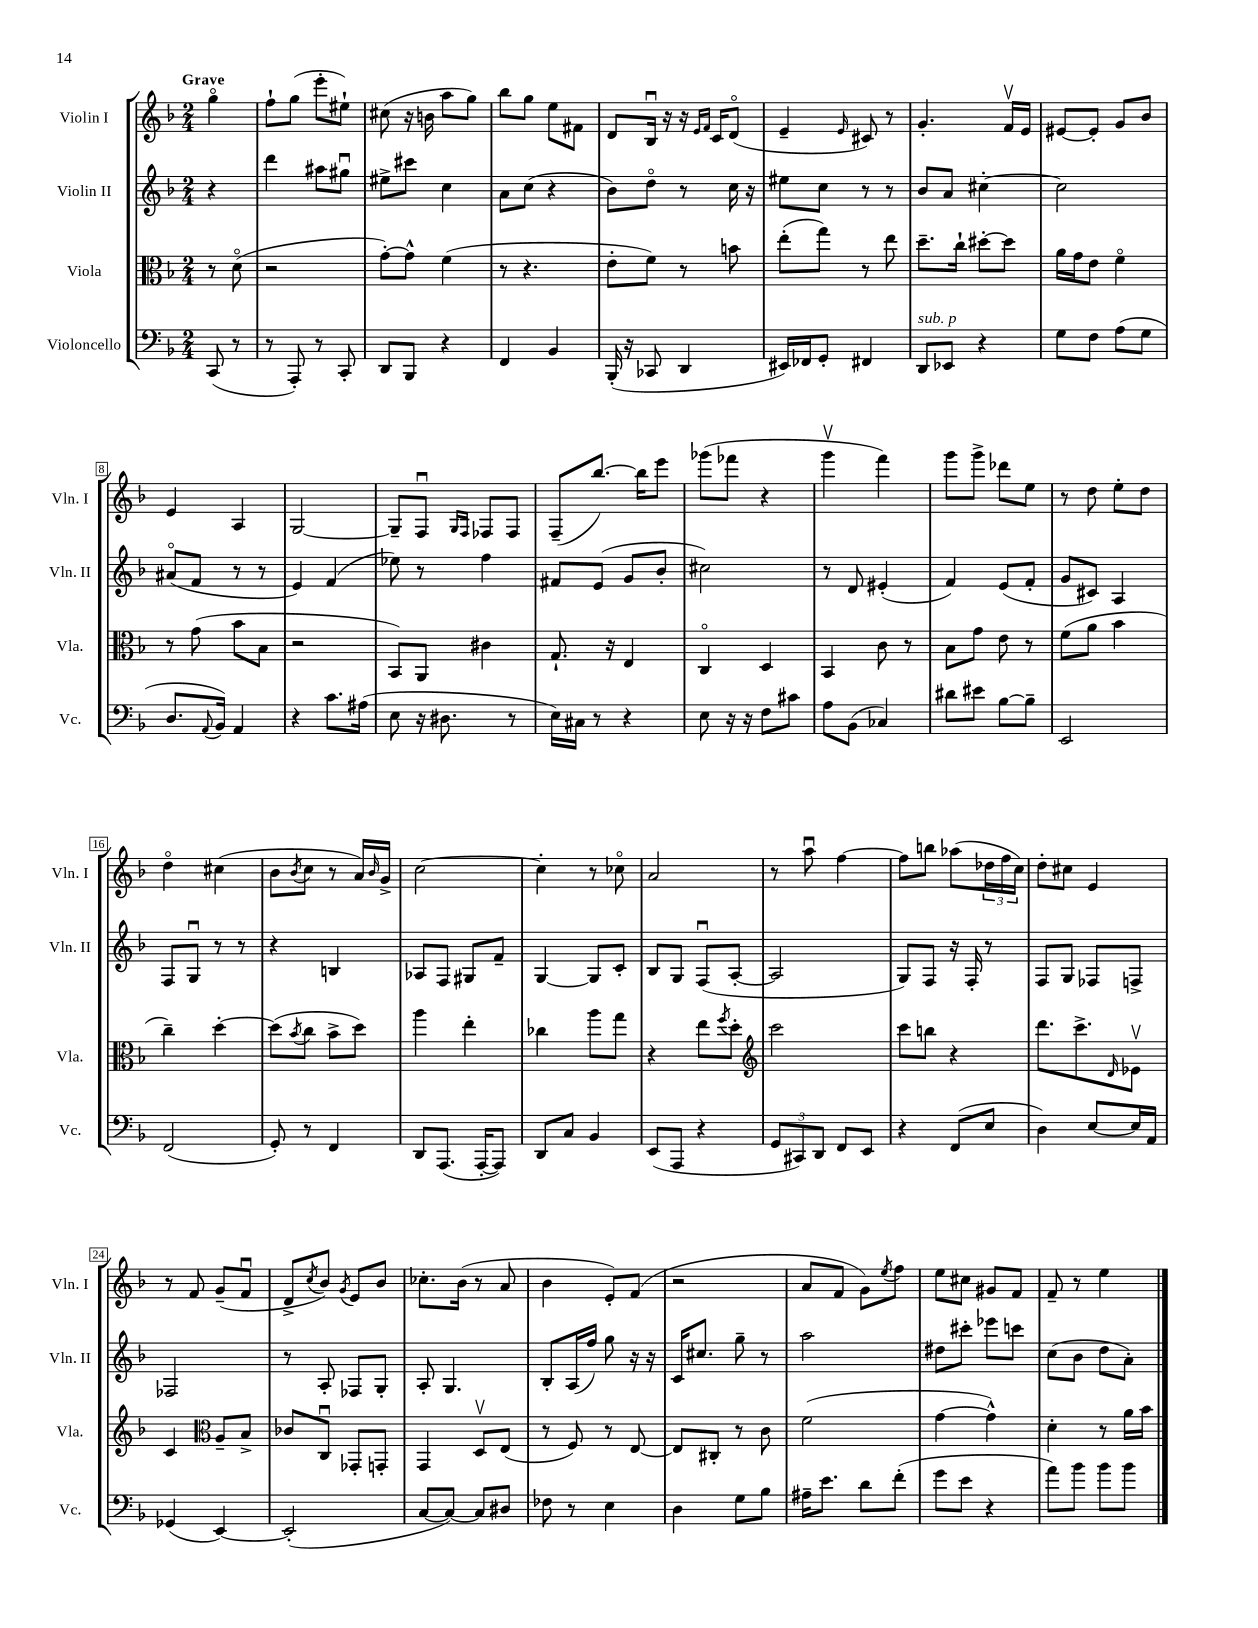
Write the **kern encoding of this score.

**kern	**kern	**kern	**kern
*part4	*part3	*part2	*part1
*staff4	*staff3	*staff2	*staff1
*I"Violoncello	*I"Viola	*I"Violin II	*I"Violin I
*I'Vc.	*I'Vla.	*I'Vln. II	*I'Vln. I
*clefF4	*clefC3	*clefG2	*clefG2
*k[b-]	*k[b-]	*k[b-]	*k[b-]
*M2/4	*M2/4	*M2/4	*M2/4
=	=	=	=
!	!	!	!LO:TX:a:B:t=Grave
(8CC/	8r	4r	4gg\
8r	(8d\	.	.
=1	=1	=1	=1
8r	2r	4ddd\	8ff`\L
8AAA'/)	.	.	(8gg\J
8r	.	8aa#X\L	8eee'\L
8CC'/	.	8gg#Xu\J	8ee#X`\J)
=2	=2	=2	=2
8DD/L	[8g'\L)	8ee#X^\L	(8cc#X\
8BBB-/J	8g^^\J]	8ccc#X\J	16r
.	.	.	16bn\
4r	(4f\	4cc\	8aa\L
.	.	.	8gg\J)
=3	=3	=3	=3
4FF/	8r	8a\L	8bb-\L
.	4.r	(8cc\J	8gg\J
4BB-/	.	4r	8ee\L
.	.	.	8f#X\J
=4	=4	=4	=4
(16BBB-'/	8e'\L	8b-\L)	8d/L
16r	.	.	.
8CC-X/	8f\J)	8dd\J	16B-u/Jk
.	.	.	16r
4DD/	8r	8r	16r
.	.	.	16qqe/LL
.	.	.	16qqf/JJ
.	.	.	16c/KL
.	8bn\	16cc\	(8d/J
.	.	16r	.
=5	=5	=5	=5
16EE#X/LL)	(8ee'\L	8ee#X\L	4e~/
16FF-X/J	.	.	.
8GG'/J	8gg\J)	8cc\J	.
.	.	.	16qqe/
4FF#X/	8r	8r	8c#X/)
.	8ee\	8r	8r
=6	=6	=6	=6
!LO:TX:a:i:t=sub. p	!	!	!
8DD/L	8.dd~\L	8b-/L	4.g'/
8EE-X/J	.	8a/J	.
.	16cc`\Jk	.	.
4r	[8dd#X'\L	[4cc#X'\	.
.	8dd#\J]	.	16fv/LL
.	.	.	16e/JJ
=7	=7	=7	=7
8G\L	16a\LL	2cc#\]	[8e#X/L
.	16g\J	.	.
8F\J	8e\J	.	8e#'/J]
(8A\L	4f\	.	8g/L
8G\J	.	.	8b-/J
!!LO:LB:g=z
=8	=8	=8	=8
8.D/L	8r	(8a#X/L	4e/
.	(8g\	8f/J	.
8qqAA/	.	.	.
16BB-/Jk)	.	.	.
4AA/	8b-\L	8r	4A/
.	8B-\J	8r	.
=9	=9	=9	=9
4r	2r	4e/)	[2G/
8.c\L	.	(4f/	.
(16A#X\Jk	.	.	.
=10	=10	=10	=10
8E\	8BB-/L)	8ee-X\)	8G~/L]
16r	8AA/J	8r	8Fu/J
8.D#X\	.	.	.
.	.	.	16qqG/LL
.	.	.	16qqF/JJ
.	4c#X\	4ff\	8F-X/L
8r	.	.	8F-/J
=11	=11	=11	=11
16E\LL)	8.G`/	8f#X/L	(8F~/L
16C#X\JJ	.	.	.
8r	.	(8e/J	[8.bb-/J)
.	16r	.	.
4r	4E/	8g/L	.
.	.	.	16bb-\KL]
.	.	8b-'/J	8eee\J
=12	=12	=12	=12
8E\	4C/	2cc#X\)	(8ggg-X\L
16r	.	.	8fff-X\J
16r	.	.	.
8F\L	4D/	.	4r
8c#X\J	.	.	.
=13	=13	=13	=13
8A\L	4BB-/	8r	4gggv\
(8BB-\J	.	8d/	.
4C-X/)	8c\	(4e#X'/	4fff\)
.	8r	.	.
=14	=14	=14	=14
8d#X\L	8B-\L	4f/)	8ggg\L
8e#X\J	8g\J	.	8ggg^\J
[8B-\L	8e\	(8e/L	8ddd-X\L
8B-~\J]	8r	8f'/J	8ee\J
=15	=15	=15	=15
2EE/	(8f\L	8g/L	8r
.	8a\J	8c#X/J)	8dd\
.	4b-\	4A/	8ee'\L
.	.	.	8dd\J
!!LO:LB:g=z
=16	=16	=16	=16
(2FF/	4cc~\)	8F/L	4dd\
.	.	8Gu/J	.
.	[4dd'\	8r	(4cc#X\
.	.	8r	.
=17	=17	=17	=17
8GG'/)	(8dd\L]	4r	8b-\L
.	8qb-/	.	8qb-/
8r	8cc\J	.	8cc\J
4FF/	8b-^\L	4Bn/	8r
.	8dd\J)	.	16a/LL)
.	.	.	16qqb-/
.	.	.	16g^/JJ
=18	=18	=18	=18
8DD/L	4aa\	8A-X/L	[2cc\
(8.AAA/J	.	8F/J	.
.	4ee'\	8G#X/L	.
[16AAA'/KL	.	.	.
8AAA/J])	.	8f~/J	.
=19	=19	=19	=19
8DD/L	4cc-X\	[4G/	4cc'\]
8C/J	.	.	.
4BB-/	8aa\L	8G/L]	8r
.	8gg\J	8c'/J	8cc-X\
=20	=20	=20	=20
(8EE/L	4r	8B-/L	2a/
8AAA/J	.	8G/J	.
4r	8ee\L	(8Fu/L	.
.	8qff/	.	.
.	8dd'\J	[8A'/J	.
=21	=21	=21	=21
*	*clefG2	*	*
12GG/L	2ccc\	2A/]	8r
12CC#X/)	.	.	.
.	.	.	8aau\
12DD/J	.	.	.
8FF/L	.	.	[4ff\
8EE/J	.	.	.
=22	=22	=22	=22
4r	8ccc\L	8G/L)	8ff\L]
.	8bbn\J	8F/J	8bbn\J
(8FF/L	4r	16r	(8aa-X\L
.	.	16F'/	.
8E/J	.	8r	24dd-X\L
.	.	.	24ff\
.	.	.	24cc\JJ)
=23	=23	=23	=23
4D\)	8.ddd\L	8F/L	8dd'\L
.	.	8G/J	8cc#X\J
.	8.ccc^\	.	.
[8E/L	.	8F-X/L	4e/
.	16qqd/	.	.
16E/L]	8e-Xv\J	8Fn^/J	.
16AA/JJ	.	.	.
!!LO:LB:g=z
=24	=24	=24	=24
(4GG-X/	4c/	2F-X/	8r
.	.	.	8f/
*	*clefC3	*	*
[4EE/)	8A~/L	.	(8g~/L
.	8B-^/J	.	8fu/J
=25	=25	=25	=25
(2EE'/]	8c-X/L	8r	8d^/L
.	.	.	8qcc/
.	8Cu/J	8A'/	8b-/J)
.	.	.	8qg/
.	8GG-X'/L	8F-X/L	8e/L
.	8GGn'/J	8G'/J	8b-/J
=26	=26	=26	=26
[8C/L	4GG/	8A'/	8.cc-X'\L
8C/J_)	.	4.G/	.
.	.	.	(16b-\Jk
8C/L]	8Dv/L	.	8r
8D#X/J	(8E/J	.	8a/
=27	=27	=27	=27
8F-X\	8r	8B-'/L	4b-\
8r	8F/)	(16A/L	.
.	.	16ff/JJ)	.
4E\	8r	8gg\	8e'/L)
.	[8E/	16r	(8f/J
.	.	16r	.
=28	=28	=28	=28
4D\	8E/L]	16c/KL	2r
.	.	8.cc#X/J	.
.	8C#X'/J	.	.
8G\L	8r	8gg~\	.
8B-\J	8c\	8r	.
=29	=29	=29	=29
16A#X~\KL	(2f\	2aa\	8a/L
8.e\J	.	.	.
.	.	.	8f/J
8d\L	.	.	8g\L)
.	.	.	8qee/
(8f'\J	.	.	8ff\J
=30	=30	=30	=30
8g\L	[4g\	8dd#X\L	8ee\L
8e\J	.	8ccc#X'\J	8cc#X\J
4r	4g^^\])	8eee-X\L	8g#X/L
.	.	8cccn\J	8f/J
=31	=31	=31	=31
8a\L)	4d'\	(8cc\L	8f~/
8b-\J	.	8b-\J	8r
8b-\L	8r	8dd\L	4ee\
8b-\J	16a\LL	8a'\J)	.
.	16b-\JJ	.	.
==	==	==	==
*-	*-	*-	*-
